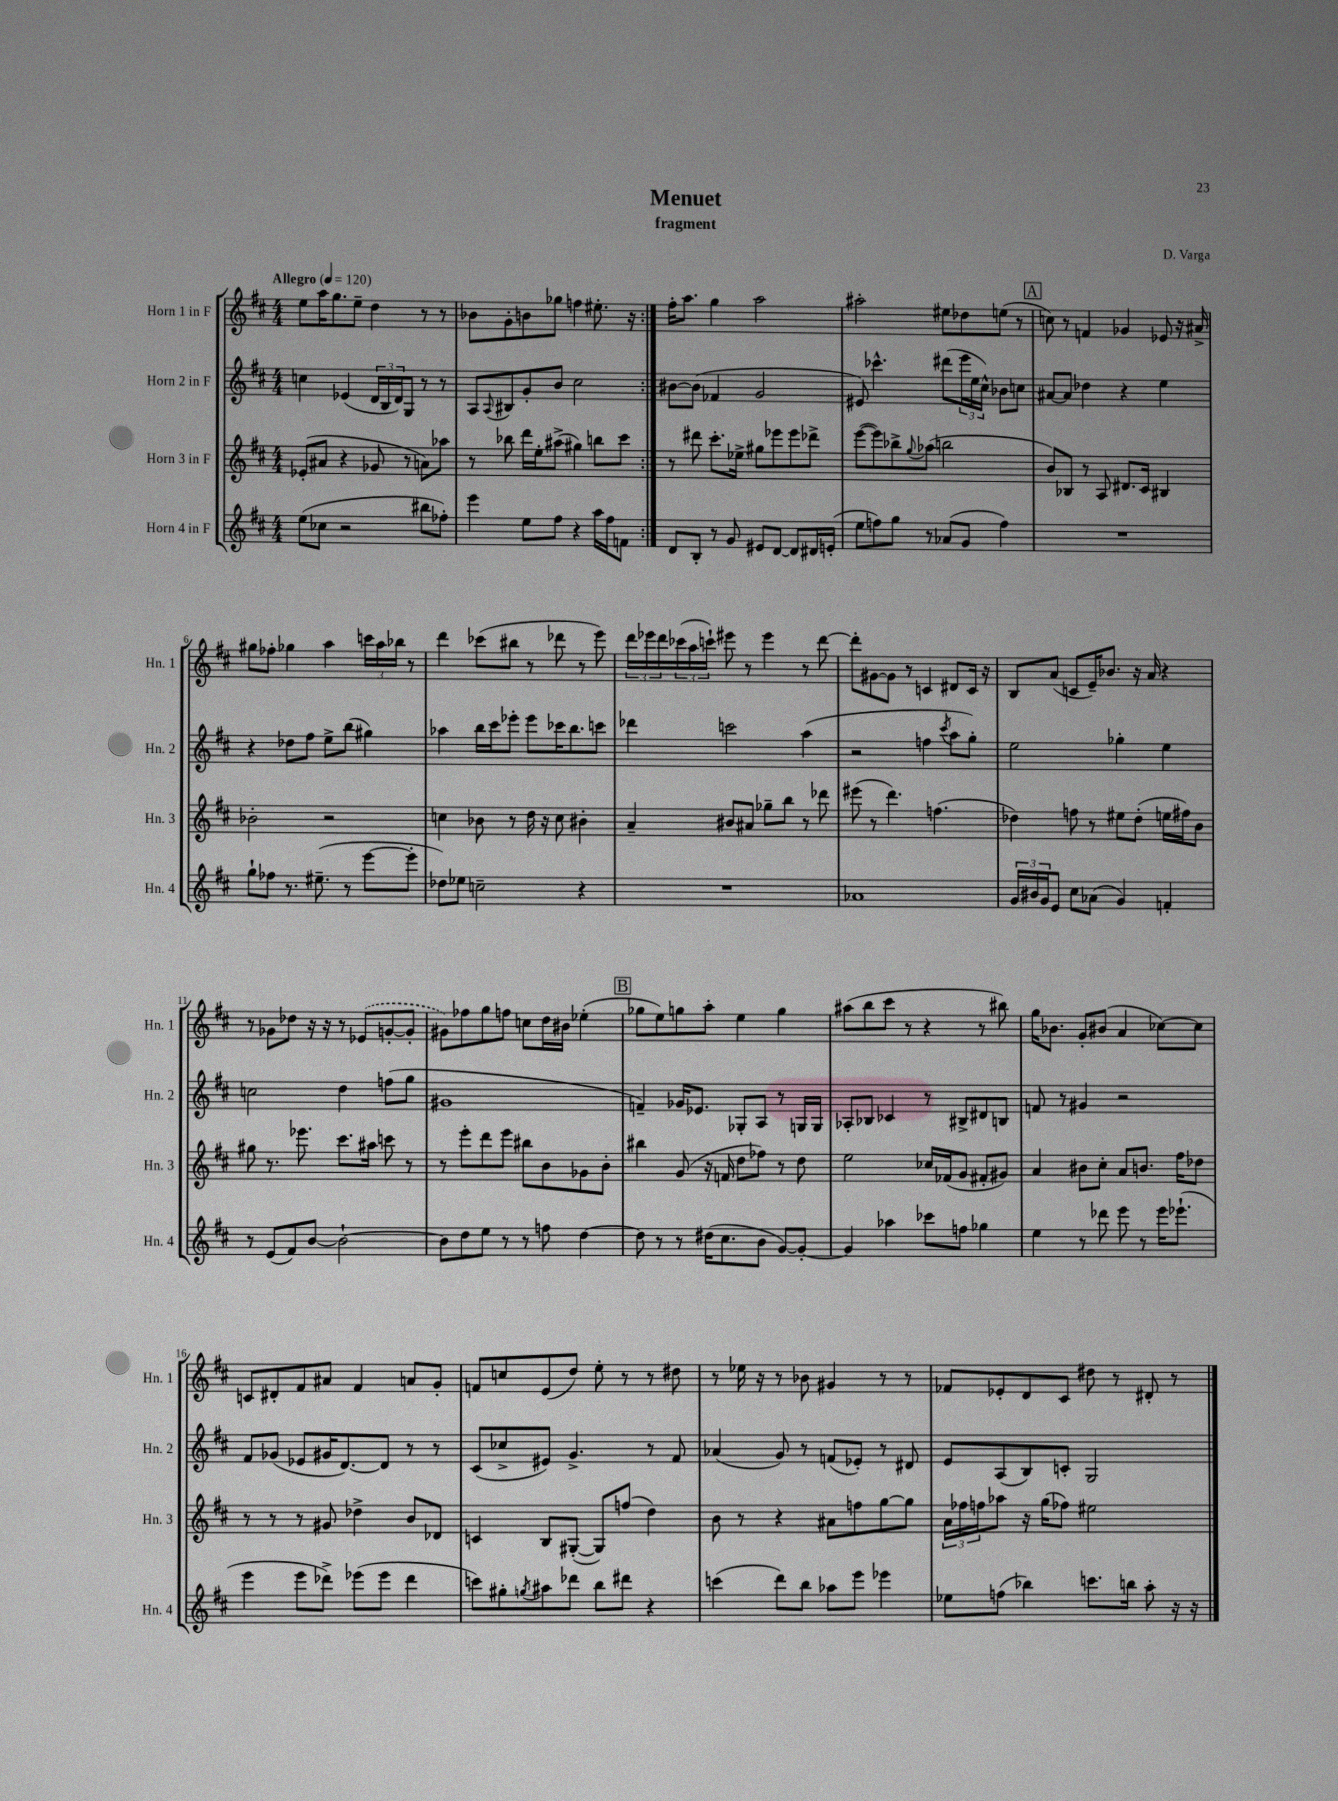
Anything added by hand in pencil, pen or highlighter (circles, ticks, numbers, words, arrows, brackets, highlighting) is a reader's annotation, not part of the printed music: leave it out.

**kern	**kern	**kern	**kern
*staff4	*staff3	*staff2	*staff1
*clefG2	*clefG2	*clefG2	*clefG2
*k[f#c#]	*k[f#c#]	*k[f#c#]	*k[f#c#]
*M4/4	*M4/4	*M4/4	*M4/4
*MM120	*MM120	*MM120	*MM120
(8ee	(8e-'	4cc	8ee
8cc-	8a#	.	16aa
.	.	.	8.gg
2r	4r	(4e-	.
.	.	.	8ee~
.	8g-	24d	4dd
.	.	24B	.
.	.	24d)	.
.	8r	8G	.
8bb#	8a)	8r	8r
8ff-')	8aa-	8r	8r
=	=	=	=
4eee	8r	8A	8b-
.	.	8qqA	.
.	8bb-	8B#	8g'
8ee	16ddd	8g'	8b
.	16ee'	.	.
8ff#	(8aa#^	8b	8gg-
4r	4gg#)	2cc#	4ff
16aa	8bb	.	8.ee#'
16ff#	.	.	.
8f	8ccc#	.	.
.	.	.	16r
=:|!	=:|!	=:|!	=:|!
8d	8r	[8b#	16ff#'
.	.	.	8.aa
8B'	8ddd#	(8b#]	.
8r	8.ccc#'	4f-	4gg
8g	.	.	.
.	16ee-^	.	.
8e#	8gg#	2g	2aa
[8d	8eee-	.	.
8d]	8eee-	.	.
16d#	8ddd-^	.	.
(16e'	.	.	.
=	=	=	=
8ee	([8eee	8e#)	2aa#'
8ff)	8eee])	4.ccc-^^	.
8gg	8bb-^	.	.
.	8qqgg	.	.
8r	(8aa-	.	.
(8a-	2bb	(8ddd#	8ee#
8g	.	24eee	8dd-
.	.	24ee	.
.	.	24cc#^^)	.
4ff)	.	8b-	(8ee
.	.	8cc	8r
=	=	=	=
1r	8b)	[8a#	8cc)
.	8B-	8a#]	8r
.	8r	4dd-	4f
.	8A	.	.
.	8.d#	4r	4g-
.	16c#	.	.
.	4B#	4ee	8e-
.	.	.	16r
.	.	.	16a#^
=	=	=	=
8gg`	2b-'	4r	8gg#
8ff-	.	.	8ff-'
8.r	.	8dd-	4gg-
.	.	8ff#	.
(8.ee#~	.	.	.
.	2r	8ee^	4aa
8r	.	(8bb	.
[8eee	.	4gg#)	24ccc
.	.	.	24aa
.	.	.	24bb-
8eee']	.	.	8r
=	=	=	=
8dd-)	4cc	4aa-	4ddd
8ee-	.	.	.
2cc~	8b-	16bb	(8ccc-
.	.	16ccc#	.
.	8r	8eee-'	8bb#
.	16dd	8eee-	8r
.	16r	.	.
.	8cc	16ccc-	8ddd-
.	.	8.bb	.
4r	4b#'	.	8r
.	.	8ccc	8eee)
=	=	=	=
1r	4a~	4ddd-	24ddd
.	.	.	24eee-
.	.	.	24ddd
.	.	.	(24ccc-
.	.	.	24aa
.	.	.	24ccc`)
.	8b#	2ccc	8eee#
.	8a#	.	8r
.	8gg-~	.	4eee#
.	8bb	.	.
.	8r	(4aa	8r
.	8ddd-	.	[8ddd
=	=	=	=
1a-	(8eee#	2r	8ddd']
.	8r	.	[8g#
.	4.ddd)	.	8g#]
.	.	.	8r
.	.	4ff	4c
.	(4.ff	.	.
.	.	8qccc#	.
.	.	8aa	8d#
.	.	8gg')	16c
.	.	.	16r
=	=	=	=
24g	4dd-)	2ee	8B
24b#	.	.	.
24g	.	.	.
8e	.	.	(8a
8cc#	8ff	.	8c
(8a-	8r	.	16e~)
.	.	.	8.b-
4g)	8ee#	4gg-'	.
.	(8dd-'	.	16r
.	.	.	16a
4f'	16ee	4ee	4r
.	16ff#)	.	.
.	8b	.	.
=	=	=	=
8r	8gg#	2cc	8r
(8e	8.r	.	8g-
8f#)	.	.	8dd-
.	8.eee-	.	.
[8b	.	.	16r
.	.	.	16r
2b`_	8.ccc#	4dd	8r
.	.	.	(8e-
.	16aa#	.	.
.	8ccc	(8ff	[8g'
.	8r	8gg	8g']
=	=	=	=
8b]	8r	1g#	8g#)
8dd	8eee'	.	8ff-
8ee	8ddd	.	8gg
8r	8eee	.	8ff
8r	8bb#	.	8cc
8ff	8b	.	16dd
.	.	.	16b#
[4dd	8g-	.	(4ee-'
.	8b'	.	.
=	=	=	=
8dd]	4bb#	4f~)	8gg-
8r	.	.	8ee)
8r	(8g	16g-	8gg
.	.	8.e-	.
(16dd#	16r	.	8aa'
8.cc#	16f	.	.
.	8dd	8G-'	4ee
8b	8ff-)	8A	.
[8g)	8r	8r	4gg
8g'_	8dd	16G	.
.	.	16G	.
=	=	=	=
4g]	2ee	8A-'	(8aa#
.	.	8B-	8bb
4aa-	.	4c-	8ccc#
.	.	.	8r
8ccc-	16cc-	8r	4r
.	(16f-	.	.
8ff	8g	8B#^	.
4gg-	8f#'	8d#	8r
.	8g#)	8B	8bb#)
=	=	=	=
4ee	4a	8f	16gg
.	.	.	8.b-
.	.	8r	.
8r	8b#	4g#	8g'
8ddd-	8cc#'	.	(8b#
8eee	8a	2r	4a
8r	8.b	.	.
16eee	.	.	[8cc-)
(8.eee-`	16ff#	.	.
.	8dd-	.	8cc-]
=	=	=	=
4eee	8r	8f#	8c
.	8r	(8g-	8d#'
8eee	8r	8e-	8f#
8ddd-^)	8g#	16g#	8a#
.	.	[8.d)	.
(8eee-	4dd-^	.	4f#
8eee-	.	8d]	.
4ddd-	8b	8r	8a
.	8d-	8r	8g'
=	=	=	=
8ccc)	4c	(8c#	8f
8gg#'	.	8cc-^	8cc
8qgg	.	.	.
8aa#	8B	8e#)	(8e
8ddd-	([8G#'	4.g^	8dd)
8bb	8G#])	.	8ee'
8ddd#	(8ff	.	8r
4r	4dd)	8r	8r
.	.	8f#	8dd#
=	=	=	=
(4ccc	8b	(4a-	8r
.	8r	.	16ee-
.	.	.	16r
8ddd)	4r	8g)	8r
8bb	.	8r	8b-
8aa-	8a#	(8f	4g#
8eee	8ff	8e-')	.
4eee-	[8gg	8r	8r
.	8gg]	8d#	8r
=	=	=	=
8ee-	24a	8e	8f-
.	24ff-	.	.
.	24ff	.	.
(8ff	8aa-	(8A	8e-'
4bb-)	16r	8B)	8d
.	(16gg	.	.
.	8ff-)	8c'	8c#
8.ccc	2ee#	2G	8dd#
.	.	.	8r
16bb	.	.	.
8aa'	.	.	8d#'
16r	.	.	8r
16r	.	.	.
==	==	==	==
*-	*-	*-	*-
